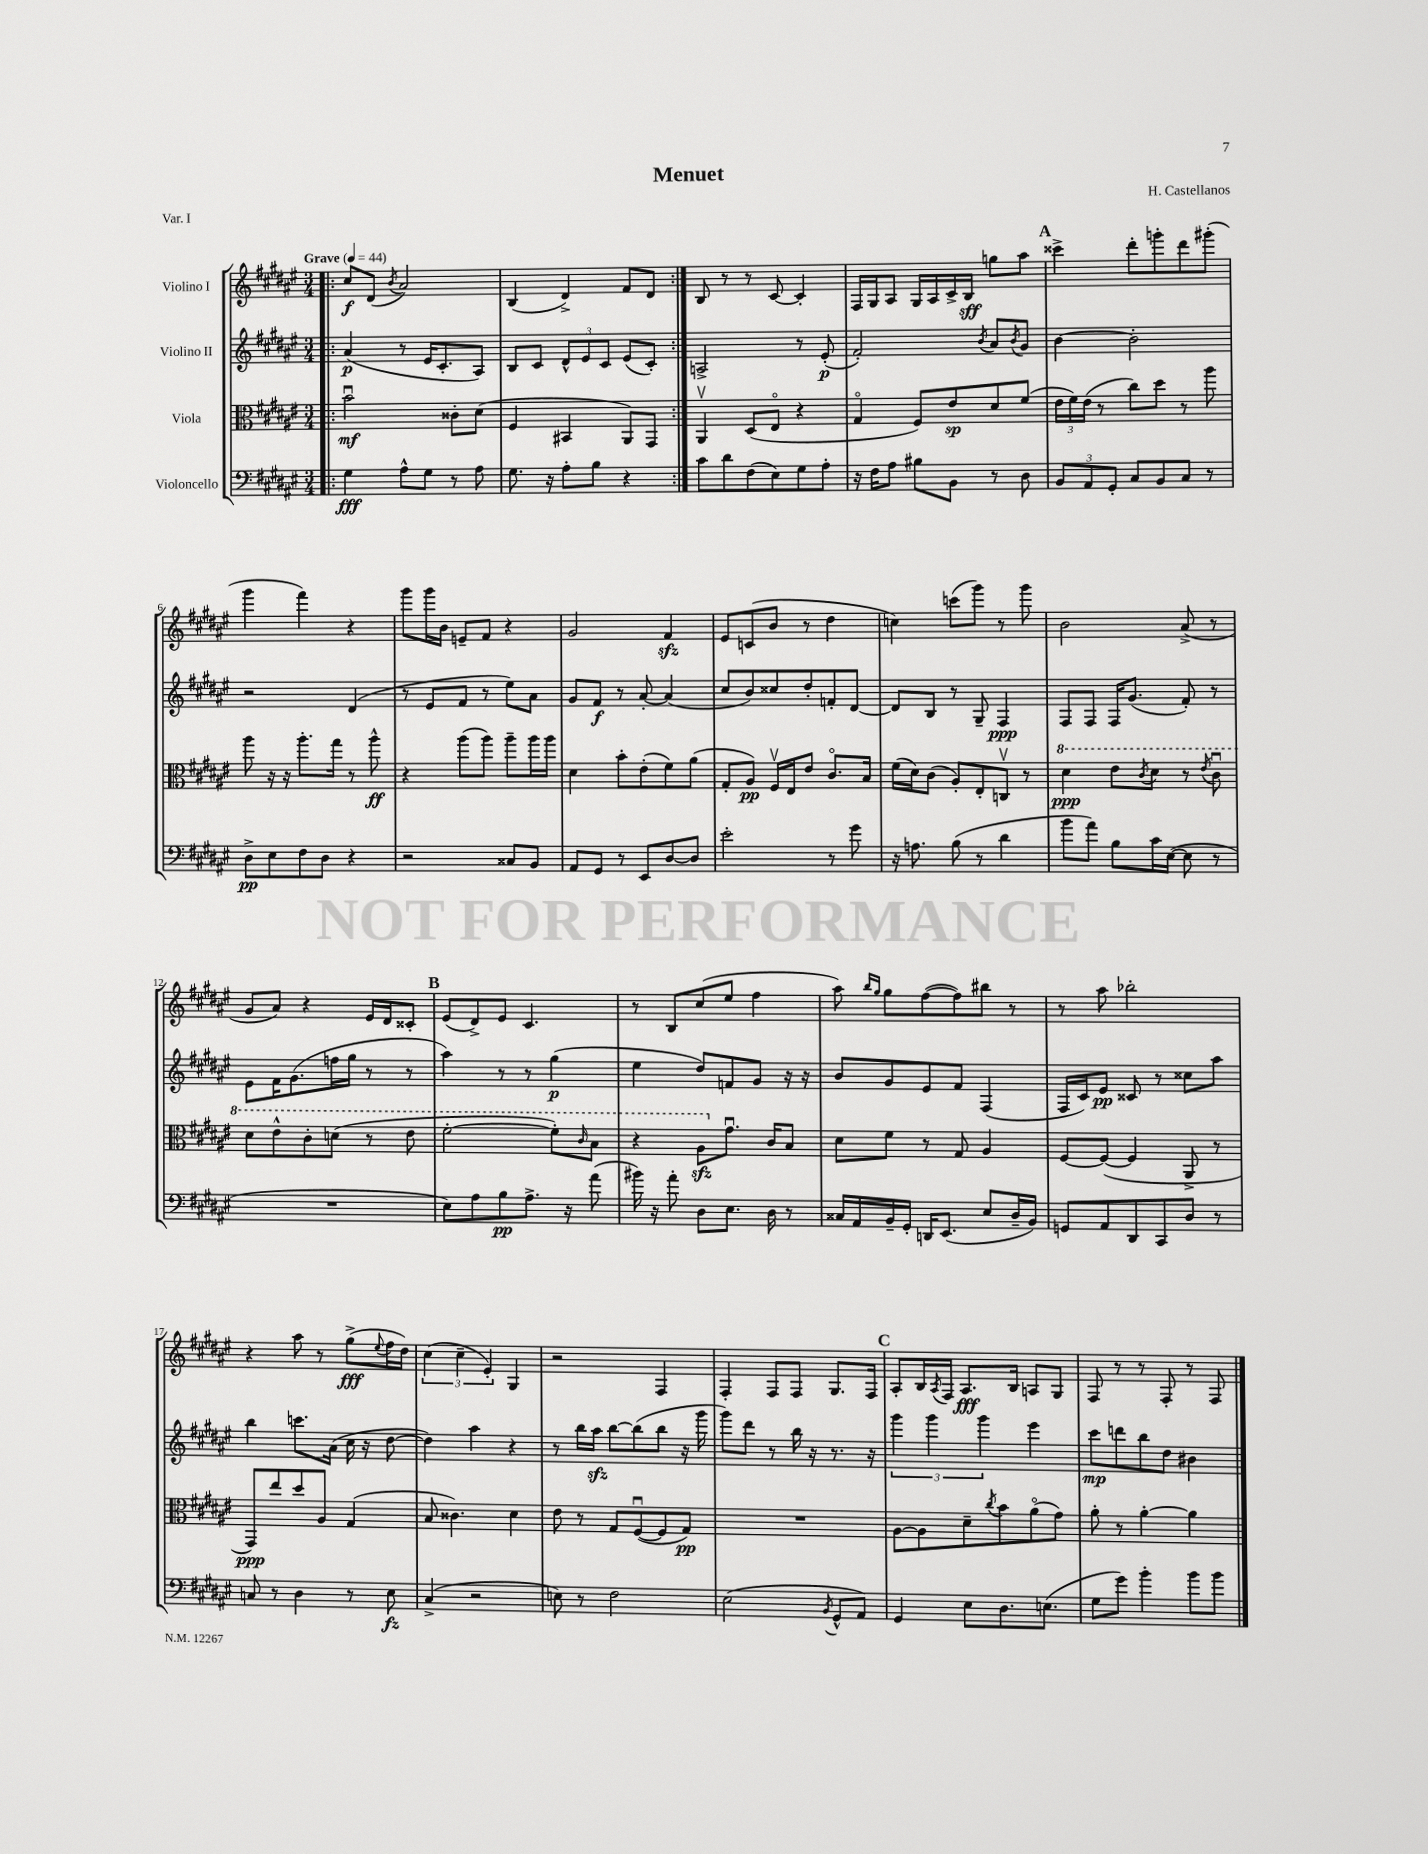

**kern	**dynam	**kern	**dynam	**kern	**dynam	**kern	**dynam
*part4	*part4	*part3	*part3	*part2	*part2	*part1	*part1
*staff4	*staff4	*staff3	*staff3	*staff2	*staff2	*staff1	*staff1
*I"Violoncello	*	*I"Viola	*	*I"Violino II	*	*I"Violino I	*
*clefF4	*	*clefC3	*	*clefG2	*	*clefG2	*
*k[f#c#g#d#a#e#]	*	*k[f#c#g#d#a#e#]	*	*k[f#c#g#d#a#e#]	*	*k[f#c#g#d#a#e#]	*
*M3/4	*	*M3/4	*	*M3/4	*	*M3/4	*
*MM44	*	*MM44	*	*MM44	*	*MM44	*
=1!|:	=1!|:	=1!|:	=1!|:	=1!|:	=1!|:	=1!|:	=1!|:
!	!	!	!	!	!	!LO:TX:a:B:t=Grave	!
4G#\	fff	2bu\	mf	(4a#/	p	8cc#/L	f
.	.	.	.	.	.	(8d#/J	.
.	.	.	.	.	.	8qb/	.
8A#^^\L	.	.	.	8r	.	2a#/)	.
8G#\J	.	.	.	16e#/KL	.	.	.
.	.	.	.	8.c#'/	.	.	.
8r	.	8c##X'\L	.	.	.	.	.
8A#\	.	(8d#\J	.	8A#/J)	.	.	.
=2	=2	=2	=2	=2	=2	=2	=2
8.G#\	.	4F#/	.	8B/L	.	(4B/	.
.	.	.	.	8c#/J	.	.	.
16r	.	.	.	.	.	.	.
8A#'\L	.	4BB#X/	.	12d#^^/L	.	4d#^/)	.
.	.	.	.	12e#/	.	.	.
8B\J	.	.	.	.	.	.	.
.	.	.	.	12c#/J	.	.	.
4r	.	8AA#/L)	.	(8e#/L	.	8f#/L	.
.	.	8GG#/J	.	8c#'/J)	.	8d#/J	.
=3:|!	=3:|!	=3:|!	=3:|!	=3:|!	=3:|!	=3:|!	=3:|!
8c#\L	.	4AA#v/	.	2An^/	.	8B/	.
8d#\	.	.	.	.	.	8r	.
(8F#\	.	(8D#/L	.	.	.	8r	.
8E#\)	.	8E#/J	.	.	.	[8c#/	.
8G#\	.	4r	.	8r	.	4c#'/]	.
8A#'\J	.	.	.	(8e#'/	p	.	.
=4	=4	=4	=4	=4	=4	=4	=4
16r	.	4G#/	.	2f#'/)	.	16F#/LL	.
16F#\KL	.	.	.	.	.	16G#/J	.
8A#\J	.	.	.	.	.	8A#/J	.
8B#X\L	.	8F#/L)	.	.	.	16G#/LL	.
.	.	.	.	.	.	16A#/	.
8BB\J	.	8e#/	sp	.	.	16c#^/	.
.	.	.	.	.	.	16B/JJ	sff
.	.	.	.	8qb/	.	.	.
8r	.	8d#/	.	8a#/L	.	8ggn\L	.
.	.	.	.	8qb/	.	.	.
8D#\	.	(8f#/J	.	8g#/J	.	8aa#\J	.
!!LO:REH:place=s1:t=A
=5	=5	=5	=5	=5	=5	=5	=5
12BB/L	.	24e#\LL	.	[4b\	.	4ccc##X^\	.
.	.	24f#\)	.	.	.	.	.
12AA#/	.	(24e#\JJ	.	.	.	.	.
.	.	8r	.	.	.	.	.
12GG#'/J	.	.	.	.	.	.	.
8C#/L	.	8cc#\L)	.	2b'\]	.	8ddd#'\L	.
8BB/	.	8dd#\J	.	.	.	8gggn'\	.
8C#/J	.	8r	.	.	.	8ddd#\	.
8r	.	8aa#\	.	.	.	(8ggg#X'\J	.
!!LO:LB:g=z
=6	=6	=6	=6	=6	=6	=6	=6
8D#^\L	pp	8aa#\	.	2r	.	4ggg#\	.
8E#\	.	16r	.	.	.	.	.
.	.	16r	.	.	.	.	.
8F#\	.	8.aa#'\L	.	.	.	4fff#\)	.
8D#\J	.	.	.	.	.	.	.
.	.	16gg#\Jk	.	.	.	.	.
4r	.	8r	.	(4d#/	.	4r	.
.	.	8aa#^^\	ff	.	.	.	.
=7	=7	=7	=7	=7	=7	=7	=7
2r	.	4r	.	8r	.	8ggg#\L	.
.	.	.	.	8e#/L	.	16ggg#\L	.
.	.	.	.	.	.	16b\JJ	.
.	.	(8aa#\L	.	8f#/J	.	8en~/L	.
.	.	8aa#\J)	.	8r	.	8f#/J	.
8C##X/L	.	8aa#~\L	.	8ee#\L)	.	4r	.
8BB/J	.	16aa#\L	.	8a#\J	.	.	.
.	.	16aa#\JJ	.	.	.	.	.
=8	=8	=8	=8	=8	=8	=8	=8
8AA#/L	.	4d#\	.	8g#/L	.	2g#/	.
8GG#/J	.	.	.	8f#/J	f	.	.
8r	.	8b'\L	.	8r	.	.	.
8EE#/L	.	(8e#'\	.	[8a#'/	.	.	.
[8D#/	.	8f#\)	.	(4a#/]	.	4f#zz/	.
8D#/J]	.	(8a#\J	.	.	.	.	.
=9	=9	=9	=9	=9	=9	=9	=9
2e#'\	.	8G#'/L	.	8cc#/L	.	8e#/L	.
.	.	8A#/J)	pp	8b/)	.	(8cn/	.
.	.	16F#v/LL	.	8cc##X/	.	8b/J	.
.	.	16E#/J	.	.	.	.	.
.	.	8e#/J	.	8dd#'/	.	8r	.
8r	.	8.c#/L	.	8fn'/	.	4dd#\	.
8g#\	.	.	.	[8d#/J	.	.	.
.	.	16B/Jk	.	.	.	.	.
=10	=10	=10	=10	=10	=10	=10	=10
16r	.	(16f#\LL	.	8d#/L]	.	4ccn\)	.
8.An\	.	16d#\J)	.	.	.	.	.
.	.	(8c#\J	.	8B/J	.	.	.
(8B\	.	8A#'/L)	.	8r	.	(8cccn\L	.
8r	.	8E#'/	.	8G#~/	.	8ggg#\J)	.
4d#\	.	8Cnv/J	.	4F#/	ppp	8r	.
.	.	8r	.	.	.	8ggg#\	.
=11	=11	=11	=11	=11	=11	=11	=11
*	*	*8va	*	*	*	*	*
8b\L	.	4dd#\	ppp	8F#/L	.	2b\	.
8a#\J)	.	.	.	8F#/J	.	.	.
8B\L	.	8ee#\L	.	16F#/KL	.	.	.
.	.	.	.	(8.g#/J	.	.	.
.	.	8qcc#/	.	.	.	.	.
16c#\L	.	8dd#\J	.	.	.	.	.
([16E#\JJ	.	.	.	.	.	.	.
8E#\]	.	8r	.	8f#'/)	.	(8a#^/	.
.	.	8qee#/	.	.	.	.	.
8r	.	8cc#u\	.	8r	.	8r	.
!!LO:LB:g=z
=12	=12	=12	=12	=12	=12	=12	=12
2.r	.	8dd#\L	.	8e#\L	.	8g#/L	.
.	.	8ee#^^\	.	16f#\K	.	8a#/J)	.
.	.	.	.	(8.g#\	.	.	.
.	.	8cc#'\	.	.	.	4r	.
.	.	(8ddn\J	.	16ffn\L	.	.	.
.	.	.	.	16gg#\JJ	.	.	.
.	.	8r	.	8r	.	16e#/LL	.
.	.	.	.	.	.	16d#/J	.
.	.	8ee#\	.	8r	.	8c##X'/J	.
!!LO:REH:place=s1:t=B
=13	=13	=13	=13	=13	=13	=13	=13
8E#\L)	.	[2ff#'\	.	4aa#\)	.	(8e#/L	.
8A#\	.	.	.	.	.	8d#^/)	.
8B\	pp	.	.	8r	.	8e#/J	.
8.A#^\J	.	.	.	8r	.	4.c#/	.
.	.	8ff#'\L])	.	(4gg#\	p	.	.
16r	.	.	.	.	.	.	.
.	.	16qqcc#/	.	.	.	.	.
(8a#\	.	8b\J	.	.	.	.	.
=14	=14	=14	=14	=14	=14	=14	=14
16b#X\)	.	4r	.	4ee#\	.	8r	.
16r	.	.	.	.	.	.	.
8a#'\	.	.	.	.	.	8B/L	.
8D#\L	.	8a#zz\L	.	8dd#/L)	.	(8cc#/	.
*	*	*X8va	*	*	*	*	*
8.E#\J	.	8.g#u\J	.	8fn/	.	8ee#/J	.
.	.	.	.	8g#/J	.	4ff#\	.
16D#\	.	16c#/KL	.	.	.	.	.
8r	.	8B/J	.	16r	.	.	.
.	.	.	.	16r	.	.	.
=15	=15	=15	=15	=15	=15	=15	=15
16C##X/LL	.	8d#\L	.	8b/L	.	8aa#\)	.
16AA#/	.	.	.	.	.	.	.
.	.	.	.	.	.	16qqbb/LL	.
.	.	.	.	.	.	16qqgg#/JJ	.
16BB~/	.	8f#\J	.	8g#/	.	8gg#\L	.
16GG#'/JJ	.	.	.	.	.	.	.
16DDn/KL	.	8r	.	8e#/	.	([8ff#\	.
(8.EE#/J	.	.	.	.	.	.	.
.	.	8G#/	.	8f#/J	.	8ff#\])	.
8E#/L	.	4A#/	.	(4F#/	.	8bb#X\J	.
16D#~/L	.	.	.	.	.	8r	.
16BB/JJ)	.	.	.	.	.	.	.
=16	=16	=16	=16	=16	=16	=16	=16
8GGn/L	.	[8F#/L	.	16F#/LL	.	8r	.
.	.	.	.	16c#/J)	.	.	.
8AA#/	.	(8F#/J_	.	8e#/J	pp	8aa#\	.
8DD#/	.	4F#/]	.	8c##X/	.	2bb-X'\	.
8CC#/	.	.	.	8r	.	.	.
8D#/J	.	8AA#^/	.	8cc##X\L	.	.	.
8r	.	8r	.	8aa#\J	.	.	.
!!LO:LB:g=z
=17	=17	=17	=17	=17	=17	=17	=17
8Cn/	.	8GG#/L)	ppp	4bb\	.	4r	.
8r	.	8ee#/	.	.	.	.	.
4D#\	.	8dd#/	.	8.cccn\L	.	8aa#\	.
.	.	8A#/J	.	.	.	8r	.
.	.	.	.	(16a#\Jk	.	.	.
8r	.	(4G#/	.	16cc#\	.	(8gg#^\L	fff
.	.	.	.	16r	.	.	.
.	.	.	.	.	.	8qqee#/	.
8E#\	fz	.	.	[8dd#\	.	16ff#\L	.
.	.	.	.	.	.	16dd#\JJ)	.
=18	=18	=18	=18	=18	=18	=18	=18
(4C#^/	.	8B/	.	4dd#\])	.	(6cc#\	.
.	.	4.c##X\)	.	.	.	.	.
.	.	.	.	.	.	6cc#~\	.
2r	.	.	.	4aa#\	.	.	.
.	.	.	.	.	.	6e#'/)	.
.	.	4d#\	.	4r	.	4G#/	.
=19	=19	=19	=19	=19	=19	=19	=19
8En\)	.	8e#\	.	8r	.	2r	.
8r	.	8r	.	16bb\LL	.	.	.
.	.	.	.	16aa#zz\JJ	.	.	.
2F#\	.	8G#/L	.	[8bb\L	.	.	.
.	.	([8F#u/	.	(8bb\]	.	.	.
.	.	8F#/]	.	8bb\J	.	4F#/	.
.	.	8G#/J)	pp	16r	.	.	.
.	.	.	.	16ggg#\	.	.	.
=20	=20	=20	=20	=20	=20	=20	=20
(2E#\	.	2.r	.	8ggg#\L)	.	4F#'/	.
.	.	.	.	8ddd#\J	.	.	.
.	.	.	.	8r	.	8F#/L	.
.	.	.	.	16bb\	.	8F#/J	.
.	.	.	.	16r	.	.	.
8qBB/	.	.	.	.	.	.	.
8GG#^^/L	.	.	.	8.r	.	8.G#/L	.
8AA#/J)	.	.	.	.	.	.	.
.	.	.	.	16r	.	16F#/Jk	.
!!LO:REH:place=s1:t=C
=21	=21	=21	=21	=21	=21	=21	=21
4GG#/	.	[8A#\L	.	6ggg#\	.	8A#'/L	.
.	.	8A#\]	.	.	.	16B/L	.
.	.	.	.	6ggg#\	.	.	.
.	.	.	.	.	.	8qA#/	.
.	.	.	.	.	.	16F#/JJ	.
8E#\L	.	8d#~\	.	.	.	8.A#/L	fff
.	.	.	.	6ggg#\	.	.	.
.	.	8qcc#/	.	.	.	.	.
8.D#\	.	8b\	.	.	.	.	.
.	.	.	.	.	.	16B/Jk	.
.	.	(8a#\	.	4eee#\	.	8An/L	.
(8.En\J	.	.	.	.	.	.	.
.	.	8g#\J)	.	.	.	8G#/J	.
=22	=22	=22	=22	=22	=22	=22	=22
8G#\L	.	8a#'\	.	8ccc#\L	mp	8F#/	.
8g#\J)	.	8r	.	8dddn\	.	8r	.
4b'\	.	[4a#'\	.	8bb\	.	8r	.
.	.	.	.	8dd#\J	.	8F#'/	.
8b\L	.	4a#\]	.	4b#X\	.	8r	.
8b\J	.	.	.	.	.	8F#/	.
==	==	==	==	==	==	==	==
*-	*-	*-	*-	*-	*-	*-	*-
